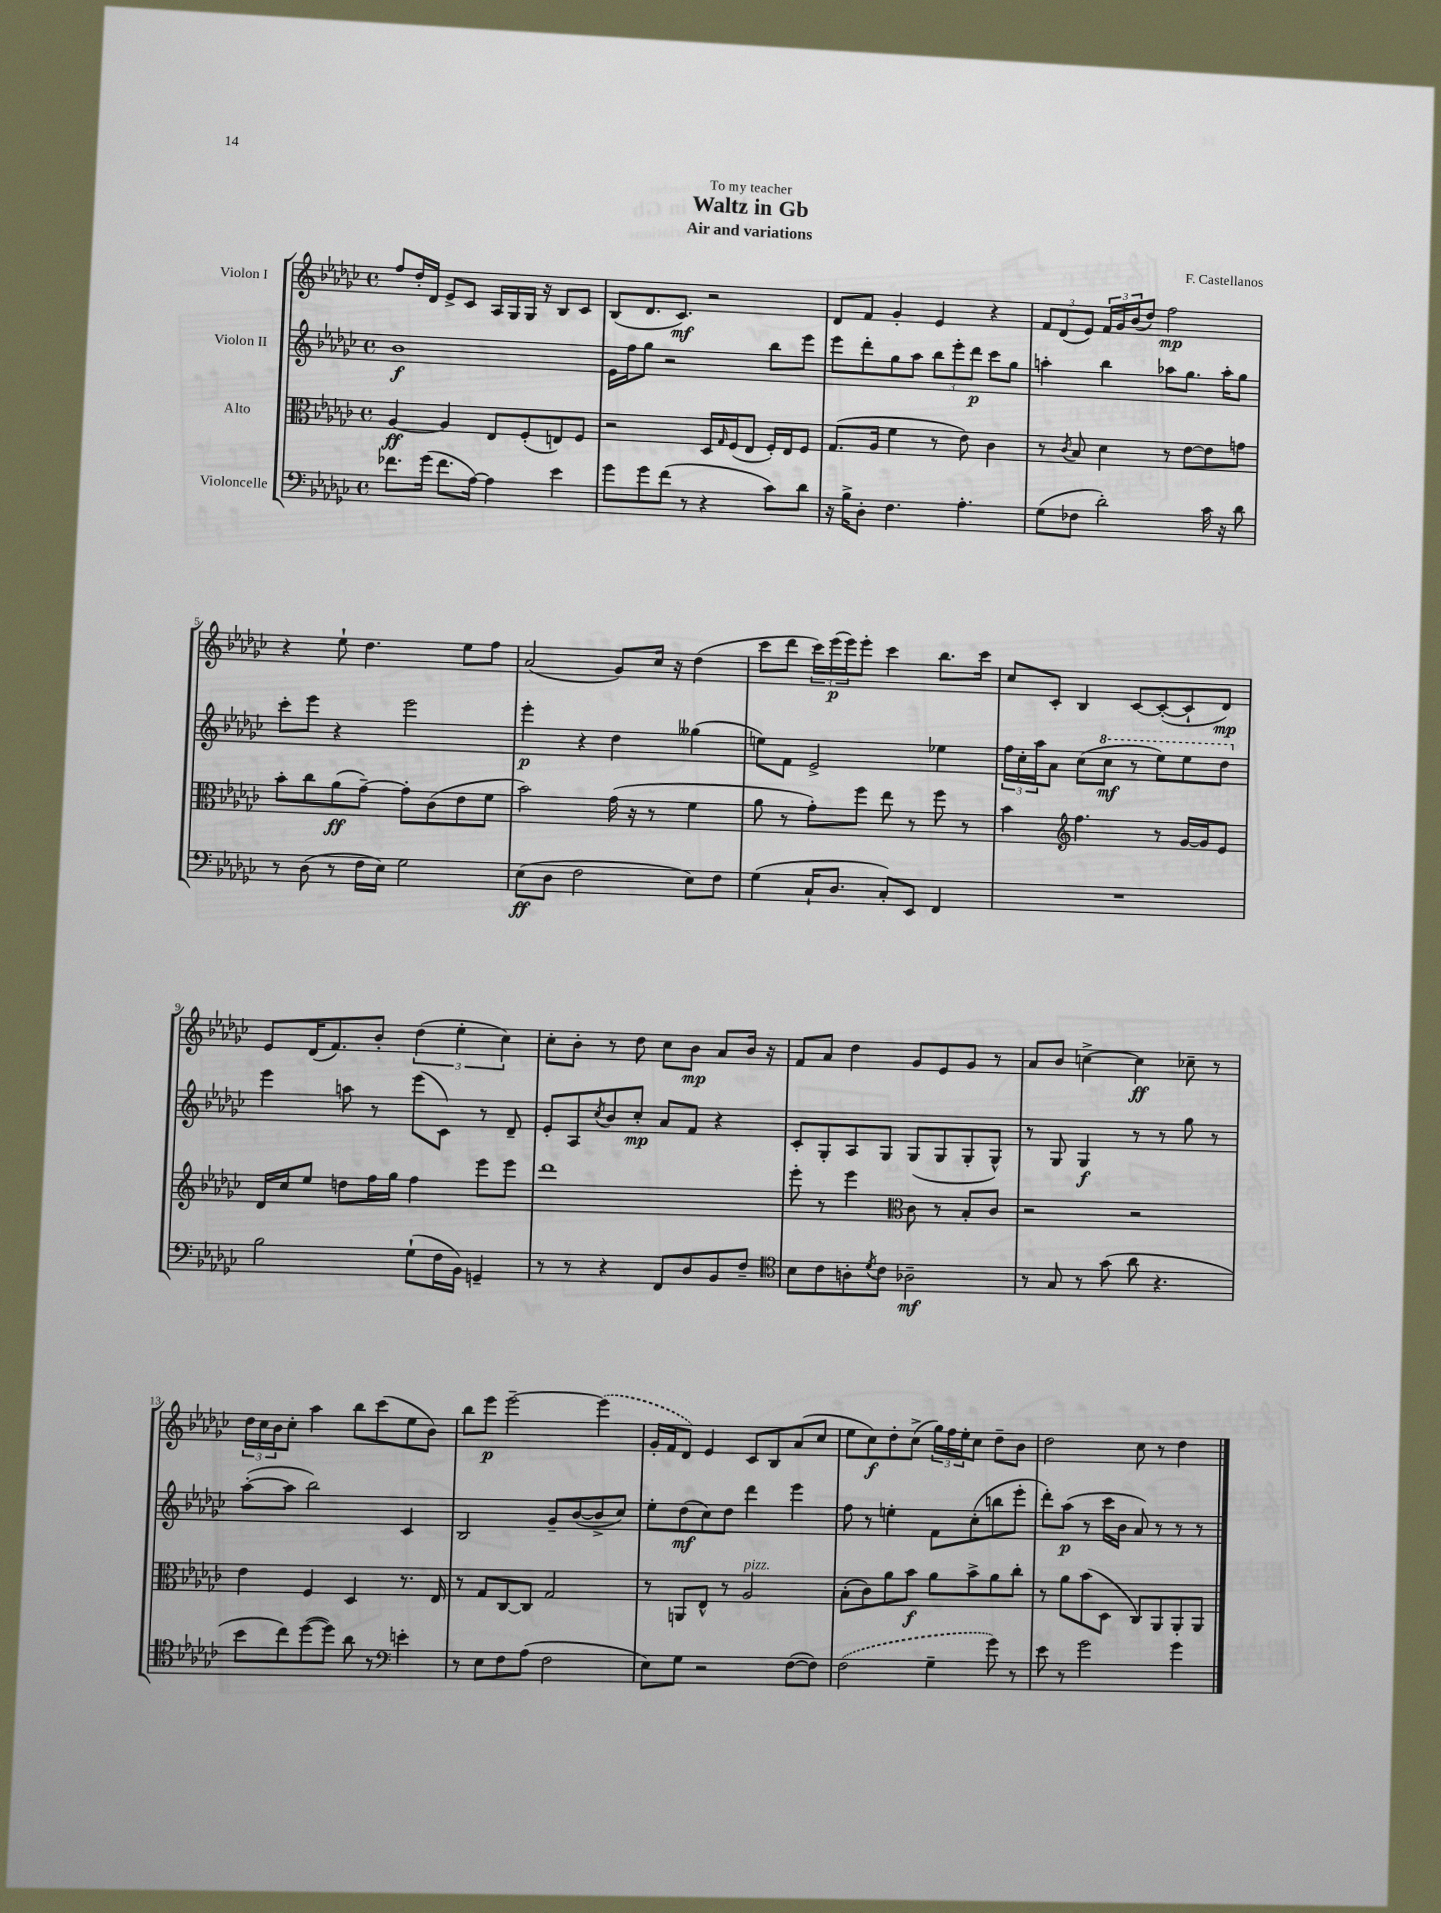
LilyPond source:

\header { title = "Waltz in Gb" composer = "F. Castellanos" subtitle = "Air and variations" dedication = "To my teacher" }
<<
\new StaffGroup <<
\new Staff = "s0" \with { instrumentName = "Violon I" } {
    \clef treble \key ges \major \defaultTimeSignature \time 4/4
    f''8 des''16-. des'16 ees'8-> ces'8 aes16 ges16 ges16 r16 bes8 ces'8 |
    bes8( des'8. ces'8.\mf) r2 |
    des'8 f'8 ges'4-. ees'4 r4 |
    \tuplet 3/2 { f'8 des'8( ees'8) } \tuplet 3/2 { f'16 ges'16 bes'16( } des''8) f''2\mp |
    r4 ees''8-! des''4. ees''8 f''8 |
    aes'2( ges'8) ces''16 r16 des''4( |
    ces'''8 des'''8 \tuplet 3/2 { ces'''16) ees'''16\p( ees'''16) } ees'''8-. ces'''4 bes''8. ces'''16 |
    ces''8 ces'8-. bes4 ces'8~ ces'8~-.( ces'8-! des'8\mp) |
    ees'8 des'16( f'8.) bes'8-. \tuplet 3/2 { des''4( ees''4-. ces''4) } |
    ces''8-. bes'8-. r8 des''8 ces''8 bes'8\mp aes'8 bes'16 r16 |
    f'8 aes'8 des''4 ges'8 ees'8 ges'8 r8 |
    aes'8 bes'8 c''4~-> c''4\ff ces''8-- r8 |
    \tuplet 3/2 { des''16 ces''16 bes'16 } ces''8-. aes''4 bes''8 ces'''8( ees''8 bes'8) |
    bes''8 ees'''8\p ees'''2~-- \once \slurDashed ees'''4( |
    ges'16-. f'16 des'8) ees'4 ces'8 bes8 aes'8( ces''8 |
    ees''8 ces''8\f) des''8-. ces''8->( \tuplet 3/2 { ges''16) f''16 ees''16-. } ces''8 des''8-- bes'8 |
    des''2 ces''8 r8 des''4 \bar "|." |
}
\new Staff = "s1" \with { instrumentName = "Violon II" } {
    \clef treble \key ges \major \defaultTimeSignature \time 4/4
    bes'1\f |
    ees'16 f''16 ges''8 r2 bes''8 ees'''8 |
    ees'''8 des'''8-. ges''8 aes''8 \tuplet 3/2 { bes''8 ees'''8-. des'''8\p } ces'''8 ges''8 |
    a''4-. bes''4 aes''8 ges''8. aes''16-. ges''8 |
    ces'''8-. ees'''8 r4 ees'''2 |
    ees'''4-.\p r4 des''4 geses''4( |
    e''8) f'8 ees'2-> ees''4 |
    \tuplet 3/2 { f''16 ces''16-. aes''16 } aes'8 ces''8( \ottava #1 ces'''8\mf r8 ees'''8) ees'''8 des'''8 \ottava #0 |
    ees'''4 a''8 r8 ees'''8( ces'8) r8 des'8-- |
    ees'8-. aes8 \acciaccatura { ces''8 } bes'8 ces''8-.\mp aes'8 f'8 r4 |
    ces'8-. ges8-. aes8 ges8 ges8( ges8 ges8-. ges8-^) |
    r8 ges8 ges4\f r8 r8 ges''8 r8 |
    aes''8~-.( aes''8 bes''2) ces'4 |
    bes2 ges'8-- bes'8~( bes'8-> ces''8) |
    ees''8-. des''8\mf( ces''8) des''8 des'''4 ees'''4 |
    f''8 r8 e''4-. f'8 ces''8-.( b''8 ees'''8-. |
    des'''8-.) aes''8\p( r8 ces'''16 bes'16 aes'8) r8 r8 r8 \bar "|." |
}
\new Staff = "s2" \with { instrumentName = "Alto" } {
    \clef alto \key ges \major \defaultTimeSignature \time 4/4
    aes4~\ff aes4 ees8 f8-.( e8) f8 |
    r2 des16 \grace { ges16 } f16( ees8 f16-.) ees16 f8 |
    ges8.( aes16 f'4 r8 ees'8) ces'4 |
    r8 \acciaccatura { ces'8 } bes8 des'4 r8 ees'8~ ees'8 g'8 |
    bes'8-. ces''8 aes'8\ff( ges'8~--) ges'8-. ces'8( ees'8 f'8 |
    bes'2) ges'16( r16 r8 f'4 |
    aes'8 r8 ges'8-.) f''8 ees''8 r8 f''8 r8 |
    bes'4 \clef treble f''4. r8 ges'16~ ges'16 ees'8 |
    des'16 ces''16 ees''8 d''8 f''16 ges''16 f''4 ees'''8 ees'''8 |
    des'''1 |
    ees'''8-. r8 ees'''4 \clef alto ces'8 r8 bes8-. ces'8 |
    r2 r2 |
    ees'4 f4 des4 r8. ees16 |
    r8 ges8 ces8~ ces8 ges2 |
    r8 a,8 ees8-^ r8 aes2^\markup { \italic "pizz." } |
    bes8-.( ces'8) aes'8 bes'8\f aes'8 bes'8-> aes'8 ces''8-. |
    r8 aes'8 bes'8( des8 ces8) aes,8 aes,8-. aes,8 \bar "|." |
}
\new Staff = "s3" \with { instrumentName = "Violoncelle" } {
    \clef bass \key ges \major \defaultTimeSignature \time 4/4
    fes'8. ges'16( fes'8. aes16~) aes4 ees'4 |
    ges'8 ges'8 f'8( r8 r4 ces'8) des'8 |
    r16 bes16-> des8-. f4. aes4.-. |
    ges8( fes8 des'2-.) ces'16 r16 des'8 |
    r8 des8( r8 f16 ees16) ges2 |
    ees8\ff( des8 f2 ees8) f8 |
    ges4( ces16-! des8. ces8-.) ees,8 f,4 |
    R1 |
    bes2 ges8-!( f16 bes,16) g,4-- |
    r8 r8 r4 f,8 des8 bes,8 f8-- |
    \clef tenor bes8 ces'8 a8-. \acciaccatura { des'8 } ces'8 aes2--\mf |
    r8 ges8 r8 ges'8( aes'8 r4. |
    bes'8 ces''8) des''8~( des''8) aes'8 r8 \clef bass e'4-. |
    r8 ees8 f8 aes8( f2 |
    ees8) ges8 r2 f8~( f8) |
    \once \slurDashed f2( ges4-- ges'8) r8 |
    ees'8 r8 ges'2 ges'4 \bar "|." |
}
>>
>>
